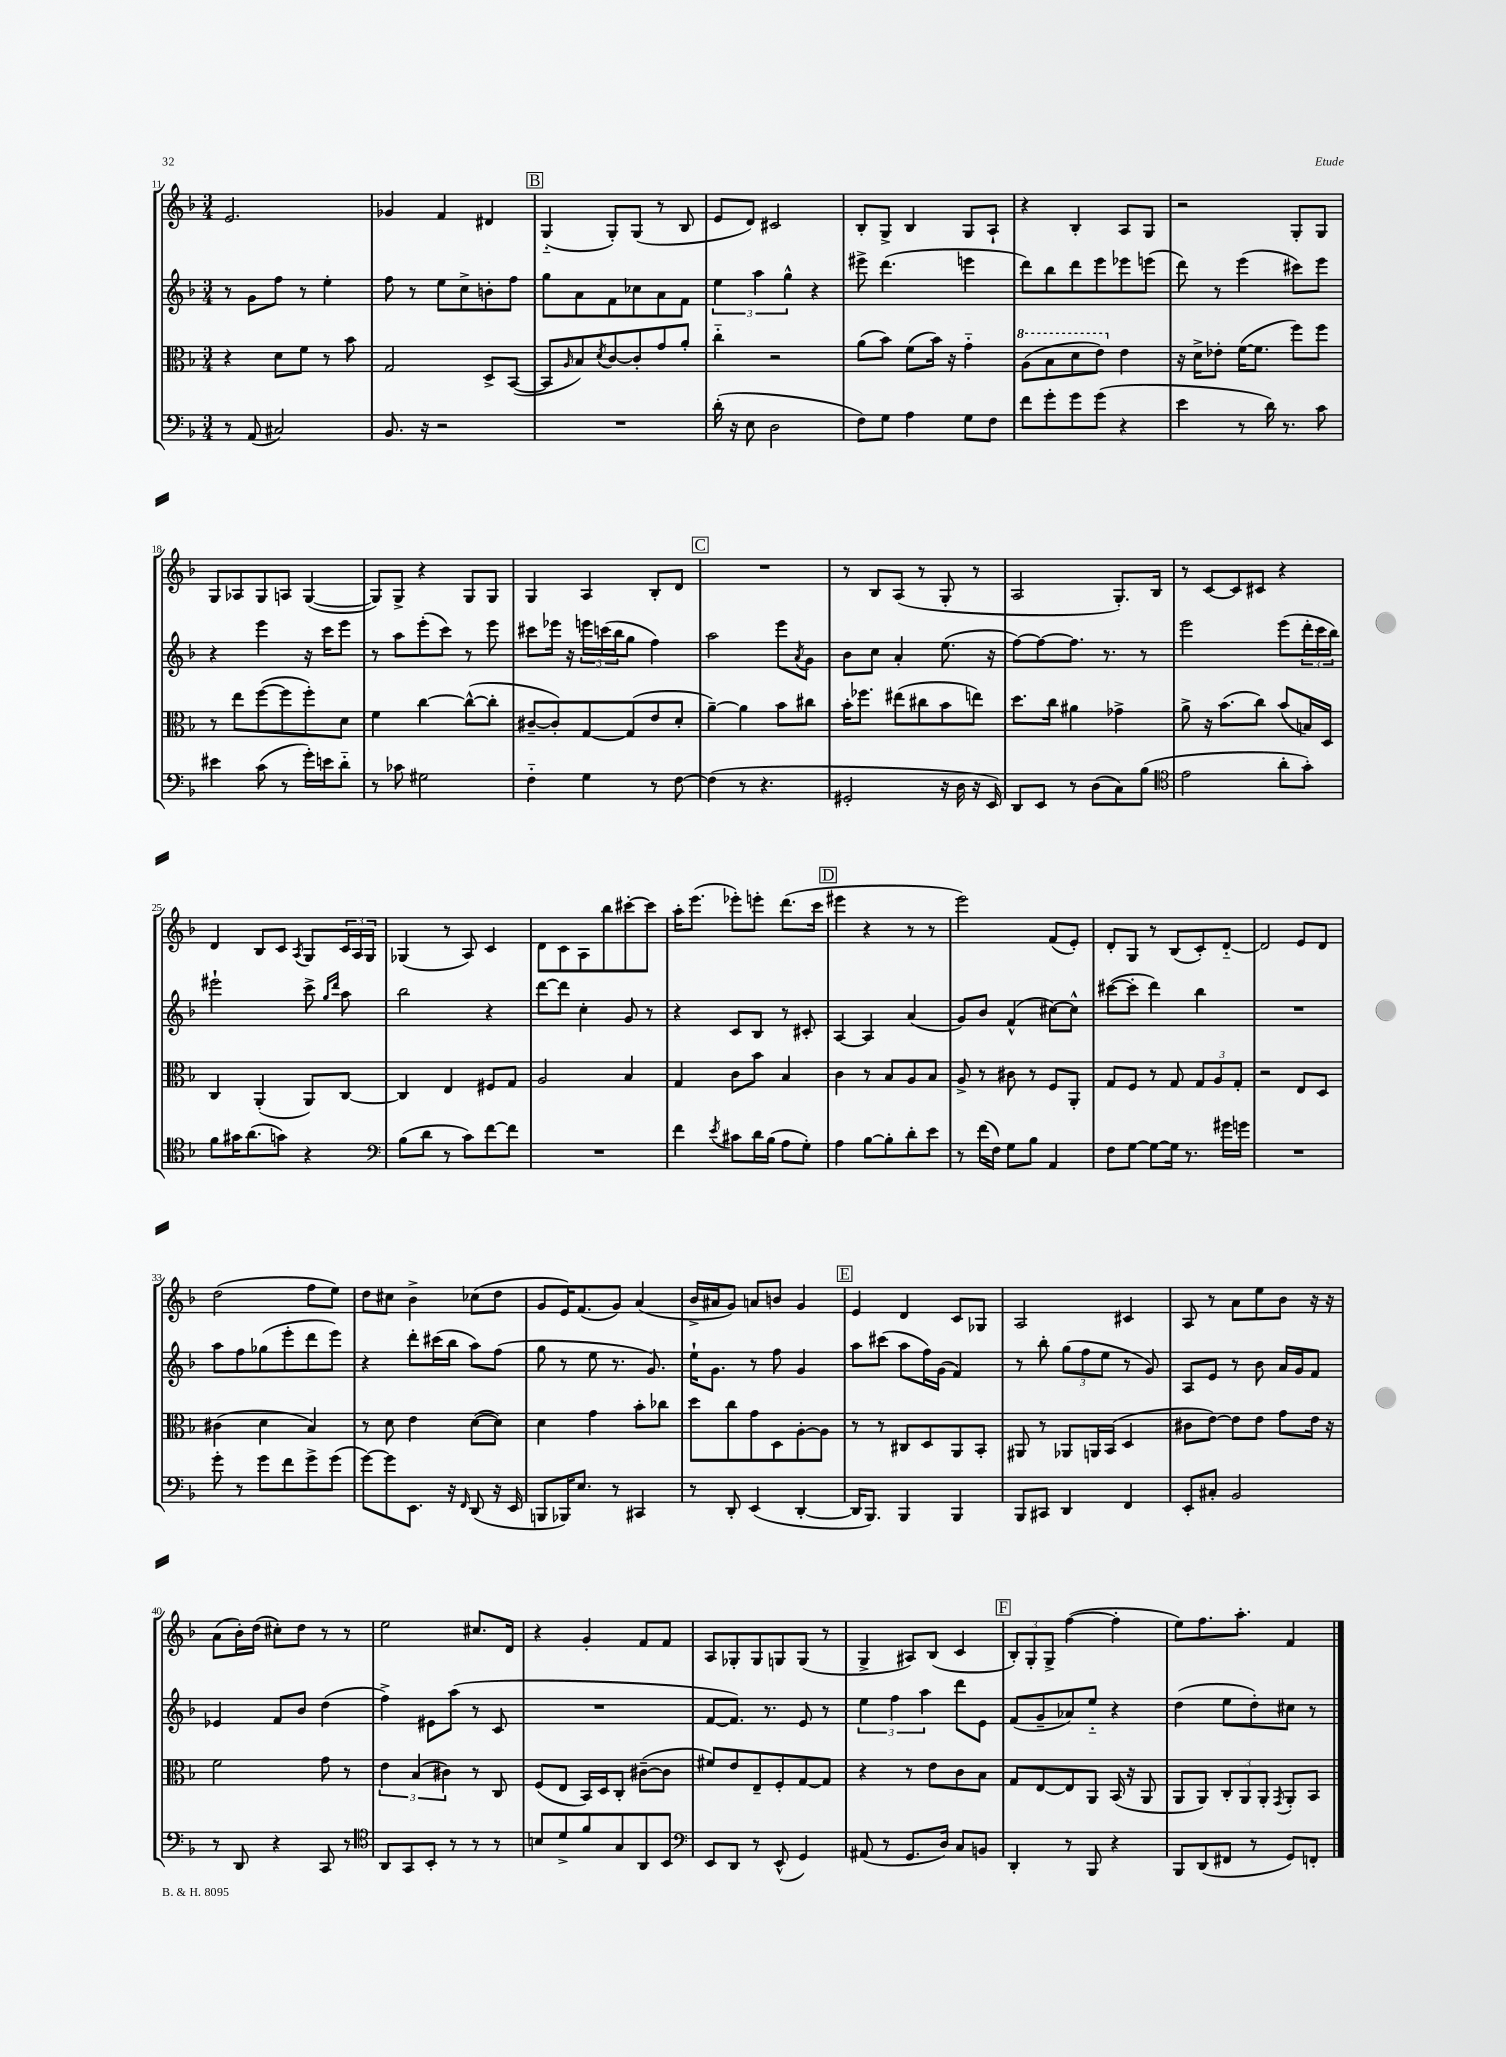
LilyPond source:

<<
\new StaffGroup <<
\new Staff = "s0" {
    \clef treble \key f \major \numericTimeSignature \time 3/4
    e'2. |
    ges'4 f'4 dis'4 |
    \mark \markup { \box "B" } g4-_( g8-.) g8( r8 bes8 |
    e'8 d'8) cis'2 |
    bes8-. g8-> bes4 g8 a8-! |
    r4 bes4-. a8 g8 |
    r2 g8-. g8 |
    g8 aes8 g8 a8 g4~( |
    g8) g8-> r4 g8 g8 |
    g4 a4 bes8-. d'8 |
    \mark \markup { \box "C" } R2. |
    r8 bes8 a8( r8 g8-. r8 |
    a2 g8.-.) bes16 |
    r8 c'8~ c'8 cis'8 r4 |
    d'4 bes8 c'8 \acciaccatura { a8 } g8 \tuplet 3/2 { c'16 a16 g16 } |
    ges4( r8 a8) c'4 |
    d'8 c'8 a8 bes''8 cis'''8~-. cis'''8 |
    a''16-. e'''8.( ees'''8-.) e'''8-. d'''8.( c'''16 |
    \mark \markup { \box "D" } eis'''4 r4 r8 r8 |
    e'''2) f'8( e'8-.) |
    d'8-. g8 r8 bes8( c'8-.) d'8~-_ |
    d'2 e'8 d'8 |
    d''2( f''8 e''8) |
    d''8 cis''8 bes'4-> ces''8( d''8 |
    g'8 e'16) f'8.( g'8) a'4( |
    bes'16-> ais'16 g'8) a'8 b'8 g'4 |
    \mark \markup { \box "E" } e'4 d'4 c'8 ges8 |
    a2 cis'4 |
    a8 r8 a'8 e''8 bes'8 r16 r16 |
    a'8( bes'16-.) d''16( cis''8-.) d''8 r8 r8 |
    e''2 cis''8. d'16 |
    r4 g'4-. f'8 f'8 |
    a8 ges8-. ges8 g8 g8( r8 |
    g4-> ais8) bes8( c'4 |
    \mark \markup { \box "F" } \tuplet 3/2 { bes8-.) g8-. g8-> } f''4~( f''4-. |
    e''8) f''8. a''8.-. f'4 \bar "|." |
}
\new Staff = "s1" {
    \clef treble \key f \major \numericTimeSignature \time 3/4
    r8 g'8 f''8 r8 e''4-. |
    f''8 r8 e''8 c''8-> b'8-. f''8 |
    \mark \markup { \box "B" } g''8 a'8 f'8 ces''8 a'8 f'8 |
    \tuplet 3/2 { e''4 a''4 g''4-^ } r4 |
    eis'''8-> d'''4.( e'''4 |
    d'''8) bes''8 d'''8 e'''8 ees'''8 e'''8( |
    d'''8) r8 e'''4( cis'''8) e'''8 |
    r4 e'''4 r16 c'''16 e'''8 |
    r8 a''8 e'''8-.( c'''8) r8 e'''8 |
    cis'''8 ees'''16 r16 \tuplet 3/2 { e'''16 c'''16( bes''16 } g''8 f''4) |
    \mark \markup { \box "C" } a''2 e'''8 \acciaccatura { a'8 } g'8 |
    bes'8 c''8 a'4-. e''8.( r16 |
    f''8~) f''8~ f''8. r8. r8 |
    e'''2 e'''8( \tuplet 3/2 { d'''16-. c'''16 bes''16) } |
    eis'''2-! c'''8-> \grace { g''16 d'''16 } a''8 |
    bes''2 r4 |
    d'''8~ d'''8 c''4-. g'8 r8 |
    r4 c'8 bes8 r8 cis'8-. |
    \mark \markup { \box "D" } a4~ a4 a'4( |
    g'8) bes'8 f'4-^( cis''8~) cis''8-^ |
    cis'''8~( cis'''8-. d'''4) bes''4 |
    R2. |
    a''8 f''8 ges''8( e'''8-. d'''8 e'''8) |
    r4 d'''8-. cis'''16( bes''16 a''8) f''8( |
    g''8 r8 e''8 r8. g'8.) |
    e''16-! g'8. r8 f''8 g'4 |
    \mark \markup { \box "E" } a''8 cis'''8( a''8 f''16) g'16( f'4) |
    r8 bes''8-. \tuplet 3/2 { g''8( f''8 e''8 } r8 g'8) |
    a8 e'8 r8 bes'8 a'16 g'16 f'8 |
    ees'4 f'8 bes'8 d''4( |
    f''4->) eis'8 a''8( r8 c'8 |
    R2. |
    f'8~ f'8.) r8. e'8 r8 |
    \tuplet 3/2 { e''4 f''4 a''4 } d'''8 e'8 |
    \mark \markup { \box "F" } f'8( g'8-- aes'8) e''8-_ r4 |
    d''4( e''8 d''8-.) cis''8 r8 \bar "|." |
}
\new Staff = "s2" {
    \clef alto \key f \major \numericTimeSignature \time 3/4
    r4 d'8 f'8 r8 bes'8 |
    g2 d8-> bes,8~( |
    \mark \markup { \box "B" } bes,8 \grace { a16 } bes8) \acciaccatura { d'8 } c'8~ c'8-. g'8 a'8-. |
    c''4-_ r2 |
    a'8( bes'8) f'8( bes'16) r16 g'4-_ |
    \ottava #1 a'8( bes'8 d''8 e''8) \ottava #0 e'4 |
    r16 d'16-> ees'8-. f'16~( f'8. f''8) f''8 |
    r8 e''8 f''8~( f''8 f''8-.) d'8 |
    f'4 c''4~ c''8~-^( c''8-. |
    cis'8~-- cis'8-.) g8~ g8( e'8 d'8-. |
    \mark \markup { \box "C" } a'4~--) a'4 bes'8 cis''8 |
    bes'16-. fes''8. eis''8( cis''8 bes'8 e''8) |
    d''8. c''16 ais'4 ges'4-> |
    a'8-> r16 bes'8.( c''8) bes'8( b16) d16 |
    c4 a,4-.( a,8) c8~ |
    c4 e4 fis8 g8 |
    a2 bes4 |
    g4 c'8 bes'8 bes4 |
    \mark \markup { \box "D" } c'4 r8 bes8 a8 bes8 |
    a8-> r8 cis'8 r8 f8 a,8-. |
    g8 f8 r8 g8 \tuplet 3/2 { g8 a8 g8-. } |
    r2 e8 d8 |
    cis'4( d'4 bes4) |
    r8 d'8 e'4 d'8~( d'8) |
    d'4 g'4 bes'8-. ces''8 |
    d''8 c''8 g'8 d8 a8~-. a8 |
    \mark \markup { \box "E" } r8 r8 cis8 d8 a,8 bes,8-. |
    ais,8 r8 aes,8 a,16 bes,16( d4 |
    cis'8 e'8~) e'8 e'8 g'8 e'16 r16 |
    f'2 g'8 r8 |
    \tuplet 3/2 { e'4 bes4( cis'4) } r8 c8 |
    f8( e8 bes,16) d16 c8-. cis'8~--( cis'8 |
    fis'8) e'8 e8-- f8-. g8~ g8 |
    r4 r8 e'8 c'8 bes8 |
    \mark \markup { \box "F" } g8 e8~ e8 a,8 bes,16( r16 a,8 |
    a,8 a,8) \tuplet 3/2 { c8-. a,8 a,8-. } \acciaccatura { g,8 } a,8-. bes,8 \bar "|." |
}
\new Staff = "s3" {
    \clef bass \key f \major \numericTimeSignature \time 3/4
    r8 a,8( cis2) |
    bes,8. r16 r2 |
    \mark \markup { \box "B" } R2. |
    d'16-.( r16 e8 d2 |
    f8) g8 a4 g8 f8 |
    f'8 g'8-. g'8 g'8( r4 |
    e'4 r8 d'16) r8. c'8 |
    eis'4 c'8( r8 g'16-.) e'16 d'8-_ |
    r8 ces'8 gis2 |
    f4-_ g4 r8 f8~ |
    \mark \markup { \box "C" } f4( r8 r4. |
    gis,2-. r16 d16 r16 e,16) |
    d,8 e,8 r8 d8( c8) bes8( |
    \clef tenor e'2 a'8-. g'8-.) |
    f'8 gis'16 a'8.( g'8) r4 |
    \clef bass bes8( d'8 r8 c'8) f'8~ f'8 |
    R2. |
    f'4 \acciaccatura { e'8 } cis'8 d'16 bes16( a8 g8-.) |
    \mark \markup { \box "D" } a4 bes8~ bes8-. d'8-. e'8 |
    r8 f'16( f16) g8 bes8 a,4 |
    f8 g8~ g8~ g16 r8. gis'16 g'16 |
    R2. |
    g'8-. r8 g'8 f'8 g'8-> g'8( |
    g'8~) g'8 e,8. r16 \grace { f,16 } d,8( r16 e,16 |
    b,,8 bes,,16) e8. r8 cis,4 |
    r8 d,8-. e,4( d,4~-. |
    \mark \markup { \box "E" } d,16 bes,,8.) bes,,4 bes,,4 |
    bes,,8 cis,8 d,4 f,4 |
    e,8-. cis8-. bes,2 |
    r8 d,8 r4 c,8 r8 |
    \clef tenor a,8 g,8 bes,8-. r8 r8 r8 |
    b8 d'8-> f'8 g8 a,8 bes,8 |
    \clef bass e,8 d,8 r8 e,8-^( g,4) |
    ais,8( r8 g,8. d16) c8 b,8 |
    \mark \markup { \box "F" } d,4-. r8 bes,,8 r4 |
    bes,,8 d,8( fis,8 r8 g,8) f,8-. \bar "|." |
}
>>
>>
\layout { \context { \Score currentBarNumber = #11 } }
